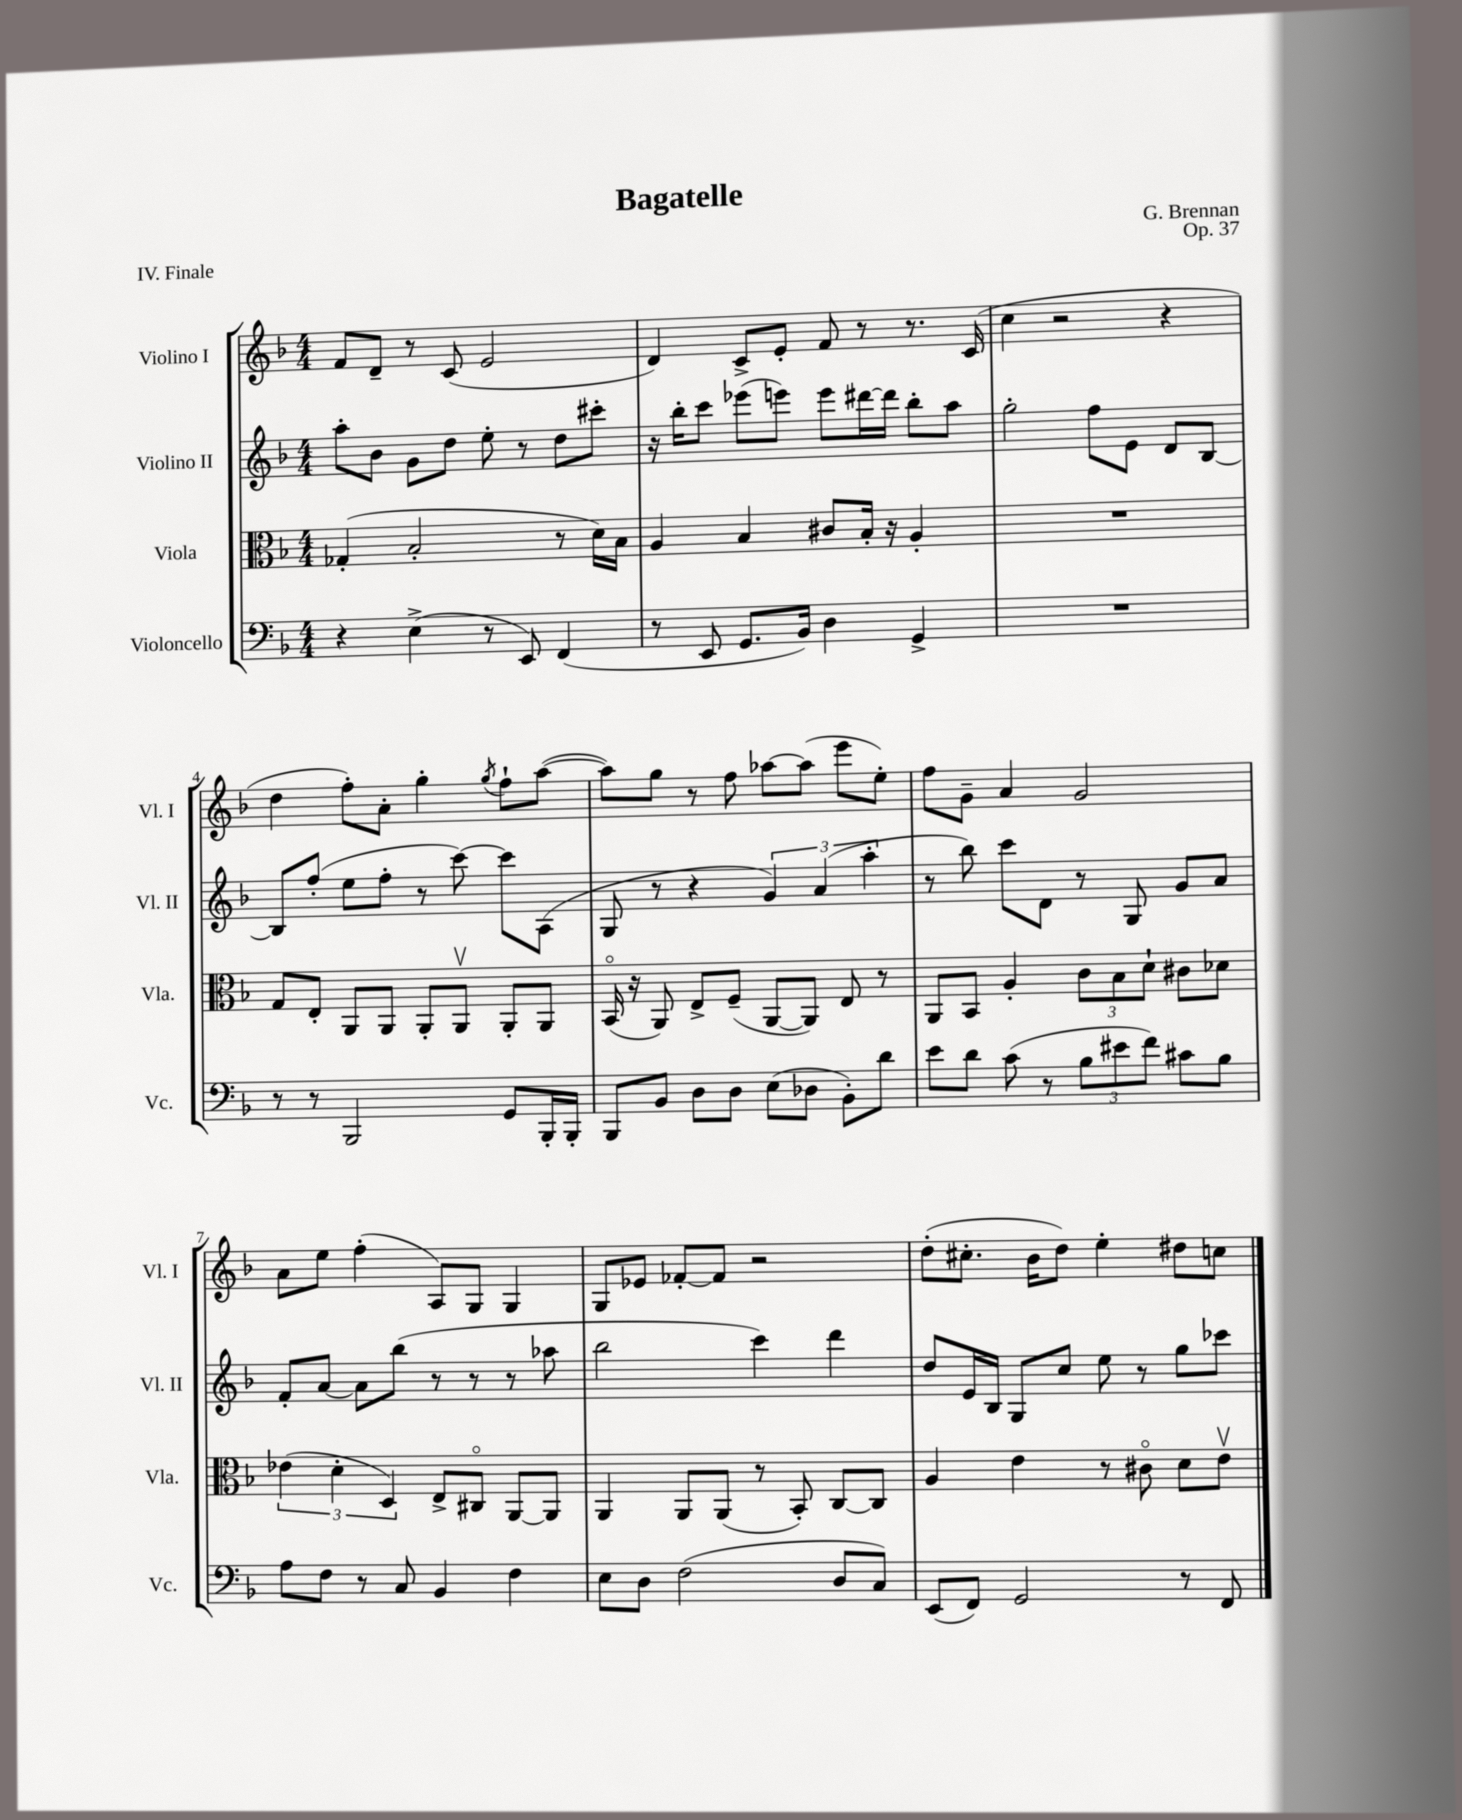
\header { title = "Bagatelle" composer = "G. Brennan" opus = "Op. 37" piece = "IV. Finale" }
<<
\new StaffGroup <<
\new Staff = "s0" \with { instrumentName = "Violino I" shortInstrumentName = "Vl. I" } {
    \clef treble \key f \major \numericTimeSignature \time 4/4
    \autoBeamOff f'8[ d'8]-- r8 c'8( e'2 |
    d'4) c'8[-> e'8]-. f'8 r8 r8. c'16( |
    c''4 r2 r4 |
    d''4 f''8[-.) a'8]-. g''4-. \acciaccatura { g''8 } f''8[-! a''8]~( |
    a''8[) g''8] r8 f''8 aes''8[~ aes''8]( e'''8[ e''8]-.) |
    f''8[ g'8]-- a'4 g'2 |
    a'8[ e''8] f''4-.( a8[) g8] g4 |
    g8[ ees'8] fes'8[~-. fes'8] r2 |
    d''8[-.( cis''8.]-. bes'16[ d''8]) e''4-. dis''8[ c''8] \bar "|." |
}
\new Staff = "s1" \with { instrumentName = "Violino II" shortInstrumentName = "Vl. II" } {
    \clef treble \key f \major \numericTimeSignature \time 4/4
    \autoBeamOff a''8[-. bes'8] g'8[ d''8] e''8-. r8 d''8[ cis'''8]-. |
    r16 bes''16[-. c'''8] ees'''8[( e'''8]) e'''8[ dis'''16~ dis'''16] bes''8[-. a''8] |
    g''2-. f''8[ e'8] d'8[ bes8]~ |
    bes8[ f''8]-.( e''8[ f''8]-. r8 c'''8~) c'''8[ a8]( |
    g8 r8 r4 \tuplet 3/2 { g'4) a'4( a''4-. } |
    r8 bes''8) c'''8[ d'8] r8 g8 g'8[ a'8] |
    f'8[-. a'8]~ a'8[ bes''8]( r8 r8 r8 aes''8 |
    bes''2 c'''4) d'''4 |
    d''8[ e'16 bes16] g8[ c''8] e''8 r8 g''8[ ces'''8] \bar "|." |
}
\new Staff = "s2" \with { instrumentName = "Viola" shortInstrumentName = "Vla." } {
    \clef alto \key f \major \numericTimeSignature \time 4/4
    \autoBeamOff ges4-.( bes2-. r8 d'16[) bes16] |
    a4 bes4 cis'8[ bes16]-. r16 a4-. |
    R1 |
    g8[ e8]-. a,8[ a,8] a,8[-. a,8]\upbow a,8[-. a,8] |
    bes,16\flageolet( r16 a,8) e8[-> f8]--( a,8[~ a,8]) e8 r8 |
    a,8[ bes,8] a4-. \tuplet 3/2 { c'8[ bes8 d'8]-! } cis'8[ des'8] |
    \tuplet 3/2 { ees'4( d'4-. d4) } e8[-> cis8]\flageolet a,8[~ a,8] |
    a,4 a,8[ a,8]( r8 bes,8-.) c8[~ c8] |
    a4 e'4 r8 cis'8\flageolet d'8[ e'8]\upbow \bar "|." |
}
\new Staff = "s3" \with { instrumentName = "Violoncello" shortInstrumentName = "Vc." } {
    \clef bass \key f \major \numericTimeSignature \time 4/4
    \autoBeamOff r4 e4->( r8 e,8) f,4( |
    r8 e,8 g,8.[ bes,16]) d4 g,4-> |
    R1 |
    r8 r8 bes,,2 g,8[ bes,,16-. bes,,16]-. |
    bes,,8[ bes,8] d8[ d8] e8[( des8] bes,8[-.) d'8] |
    e'8[ d'8] c'8( r8 \tuplet 3/2 { bes8[ eis'8 f'8]) } cis'8[ bes8] |
    a8[ f8] r8 c8 bes,4 f4 |
    e8[ d8] f2( d8[ c8]) |
    e,8[( f,8]) g,2 r8 f,8 \bar "|." |
}
>>
>>
